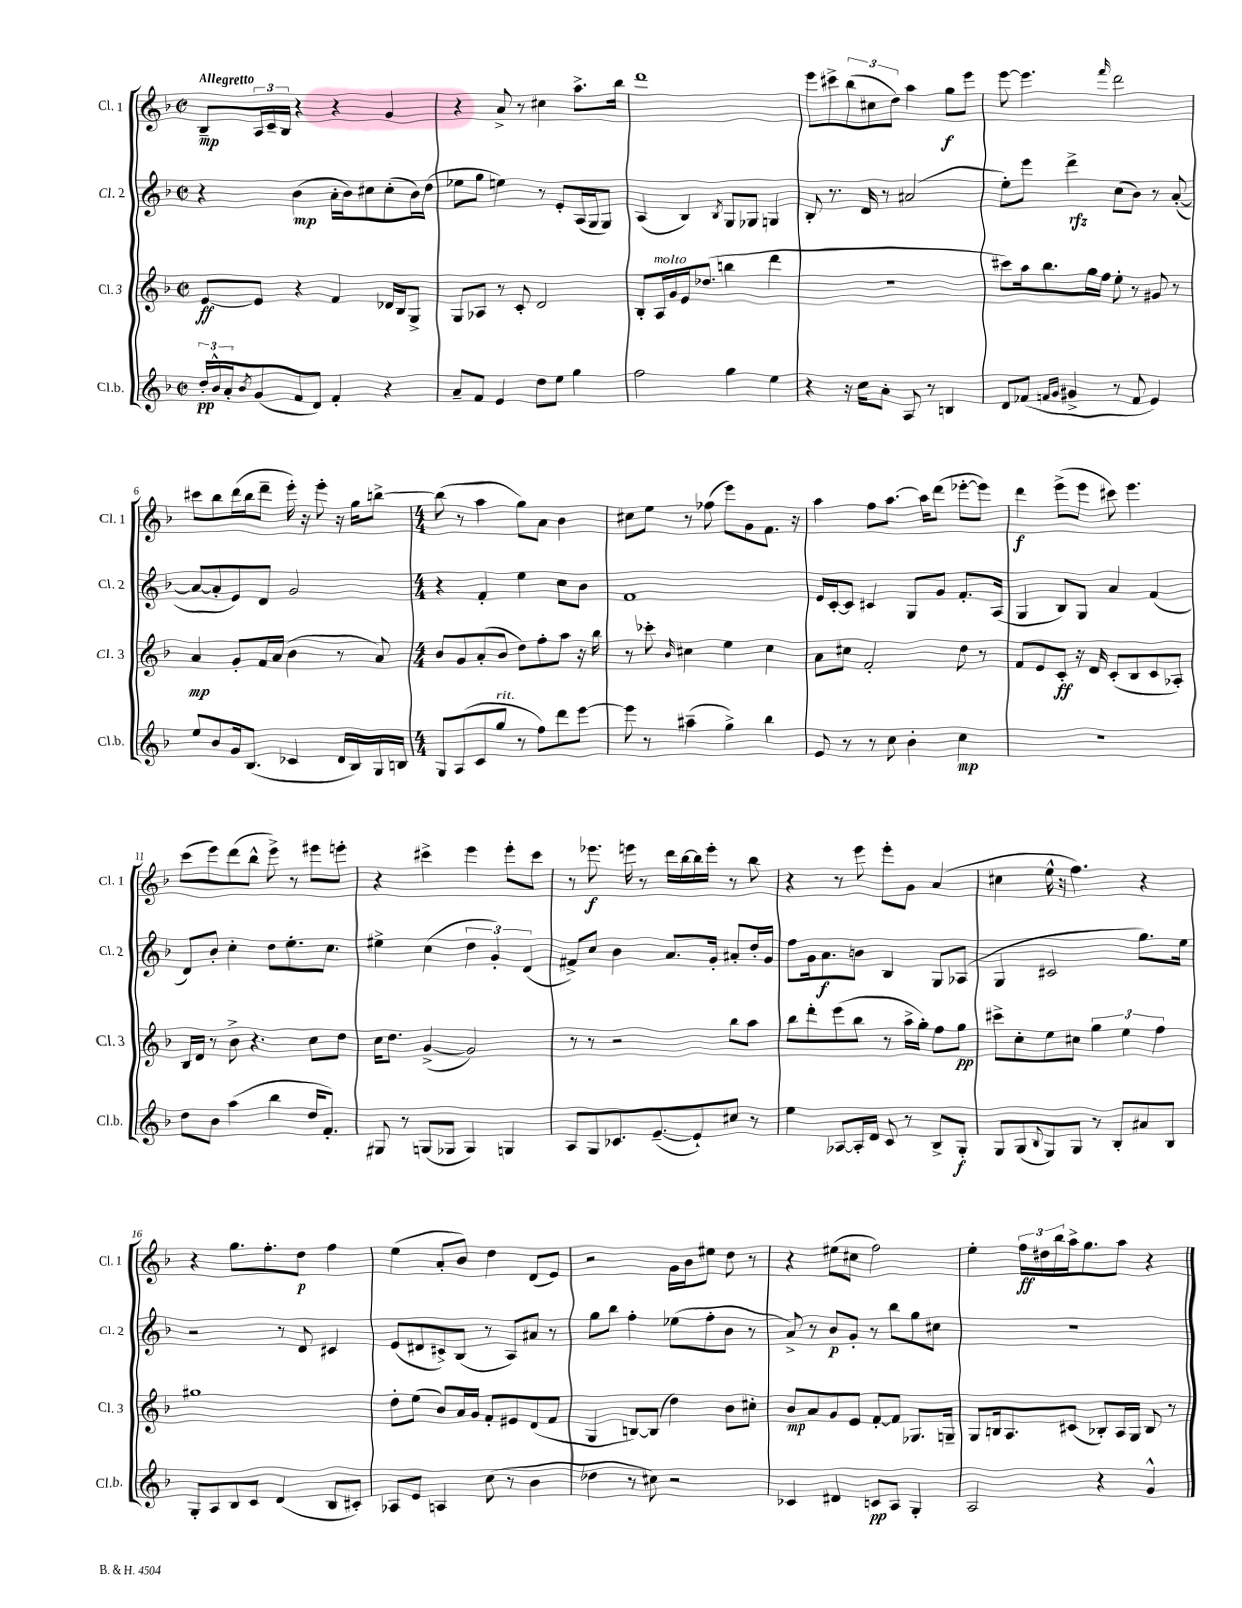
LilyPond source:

<<
\new StaffGroup <<
\new Staff = "s0" \with { instrumentName = "Cl. 1" shortInstrumentName = "Cl. 1" } {
    \clef treble \key f \major \defaultTimeSignature \time 2/2 \tempo "Allegretto"
    bes8--\mp \tuplet 3/2 { a16 c'16-- bes16 } r4 r4 g'4 |
    r4 a'8-> r8 cis''4 a''8.-> bes''16 |
    d'''1 |
    e'''8 cis'''8-> \tuplet 3/2 { bes''8( cis''8 d''8) } a''4 g''8\f e'''8 |
    e'''8~ e'''4. \grace { f'''16 } d'''2 |
    cis'''8 bes''8 d'''16( bes''16 d'''8-- e'''16-.) r16 e'''8-. r16 g''16 b''8~-> |
    \numericTimeSignature \time 4/4 b''8( r8 a''4 g''8) a'8 bes'4 |
    cis''8 e''8 r8 fes''8( e'''8) g'8 f'8. r16 |
    a''4 f''8 a''8.~ a''16 d'''8( ees'''8~-. ees'''8) |
    d'''4\f e'''8->( e'''8 cis'''8) e'''4. |
    c'''8( e'''8) d'''8( bes''8-^ e'''8->) r8 eis'''8 e'''8-. |
    r4 cis'''4-> e'''4 e'''8-. cis'''8 |
    r8 ees'''8.\f e'''16 r8 d'''16 bes''16~ bes''16 e'''16-. r8 bes''8 |
    r4 r8 e'''8 e'''8-. g'8 a'4( |
    cis''4 e''16-^ r16 f''4.) r4 |
    r4 g''8. f''8.-. d''8\p f''4 |
    e''4( a'8-. bes'8) d''4 d'8( e'8) |
    r2 g'16 bes'16 eis''8 d''8 r8 |
    r4 eis''8( cis''8 f''2) |
    e''4-. \tuplet 3/2 { f''16\ff dis''16 bes''16 } a''16-> g''8. a''8 r4 \bar "|." |
}
\new Staff = "s1" \with { instrumentName = "Cl. 2" shortInstrumentName = "Cl. 2" } {
    \clef treble \key f \major \defaultTimeSignature \time 2/2
    r4 bes'4\mp( a'16-. bes'16) cis''8 cis''8-.( bes'16) d''16( |
    ees''8 g''8 e''4) r8 e'8-. a16( g16 g8) |
    a4( bes4) \acciaccatura { bes8 } g8 ges8 g4 |
    bes8-. r8. d'16 r8 ais'2( |
    e''8-.) e'''8 d'''4->\rfz c''8( bes'8) r8 a'8~-.( |
    a'8~ a'8-. e'8) d'8 g'2 |
    \numericTimeSignature \time 4/4 r4 f'4-. e''4 c''8 bes'8 |
    f'1 |
    e'16 c'16~-. c'8 cis'4 g8 g'8 f'8.-. a16( |
    g4 bes8) g8 a'4 f'4( |
    d'8) bes'8-. c''4-. d''8 e''8.-. c''8. |
    eis''4-> c''4( \tuplet 3/2 { d''4 g'4-.) d'4( } |
    fis'8->) c''8 bes'4 a'8. g'16-. ais'8-. d''16-. g'16 |
    f''8 g'16 a'8.\f b'8 bes4 g8 aes8( |
    g4 cis'2 g''8.) e''16 |
    r2 r8 d'8 cis'4 |
    e'8( dis'8 cis'8->) bes8( r8 a8) ais'8 r8 |
    g''8 bes''8 f''4-. ees''8( f''8-. bes'8 r8 |
    a'8->) r8 bes'8\p g'8-. r8 bes''8 g''8 cis''8 |
    r1 \bar "|." |
}
\new Staff = "s2" \with { instrumentName = "Cl. 3" shortInstrumentName = "Cl. 3" } {
    \clef treble \key f \major \defaultTimeSignature \time 2/2
    e'8~\ff e'8 r4 f'4 des'16 bes16 g8-> |
    g8 aes8 r8 c'8-. d'2 |
    bes8-. a16^\markup { \italic "molto" } g'16 e'16 des''8.( b''4 d'''4 |
    R1 |
    cis'''8) a''16 bes''8. g''16 f''16 e''8-. r8 gis'8 r8 |
    a'4\mp g'8-. f'16 a'16( bes'4 r8 a'8) |
    \numericTimeSignature \time 4/4 bes'8 g'8 a'8-.( bes'8 d''8) f''8-. a''8 r16 bes''16 |
    r8 ces'''8-. \grace { bes'16 } cis''4 e''4 cis''4 |
    a'8 cis''8 f'2-. d''8 r8 |
    f'8 e'8 c'8-.\ff r16 d'16 c'8-.( bes8 c'8 aes8-.) |
    bes16 d'16 r8 bes'8-> r4. c''8 d''8 |
    c''16 d''8. g'4~->( g'2) |
    r8 r8 r2 bes''8 a''8 |
    bes''8 d'''8-. e'''8( bes''8 r8 a''16-> g''16-.) f''8 g''8\pp |
    cis'''8-> c''8-. e''8 cis''8 \tuplet 3/2 { g''4 e''4 f''4 } |
    gis''1 |
    d''8-. e''8( bes'8) a'16 g'16 f'8-. eis'8 d'8( f'8 |
    g4 b8~) b8( d''4) bes'8 cis''8-. |
    bes'8\mp a'8 g'8 e'8 f'8~-. f'8 ges8. g16-- |
    g8 b16 a8. cis'8( bes8-.) a16 g16 bes8 r8 \bar "|." |
}
\new Staff = "s3" \with { instrumentName = "Cl.b." shortInstrumentName = "Cl.b." } {
    \clef treble \key f \major \defaultTimeSignature \time 2/2
    \tuplet 3/2 { d''16-.\pp bes'16-^ a'16-. } \acciaccatura { bes'8 } g'8( f'8 d'8) f'4-. r4 |
    a'8-- f'8 e'4 d''8 e''8 g''4 |
    f''2 g''4 e''4 |
    r4 r16 c''16 a'8-. a8 r8 b4 |
    d'8 fes'8( \grace { f'16 g'16 } gis'4-> r8 f'8 e'4) |
    e''8 bes'8 g'16 bes8.( ces'4 d'16 bes16) g16 b16 |
    \numericTimeSignature \time 4/4 g8 a8( c'8 g''8^\markup { \italic "rit." } r8 f''8) d'''8 e'''8~ |
    e'''8 r8 ais''4--( g''4->) bes''4 |
    e'8 r8 r8 c''8 bes'4-. c''4\mp |
    R1 |
    d''8 bes'8 a''4( bes''4 d''16 f'8.-.) |
    gis8 r8 g8( ges8 ges4) g4 |
    a8 g8 ces'8. e'8.~--( e'8-!) cis''8 r8 |
    e''4 aes8~ aes16-. d'16 c'8 r8 bes8-> g8-.\f |
    g8 g8( \appoggiatura { bes8 } g8) g8 r8 bes8-. ais'8 bes8 |
    g8-. a8 bes8 c'8 d'4( bes8 cis'8-.) |
    aes8 e'8 a4 c''8( r8 bes'4 |
    des''4 r8 cis''8) r2 |
    ces'4 dis'4 c'8\pp a8 g4-. |
    a2 r4 g'4-^ \bar "|." |
}
>>
>>
